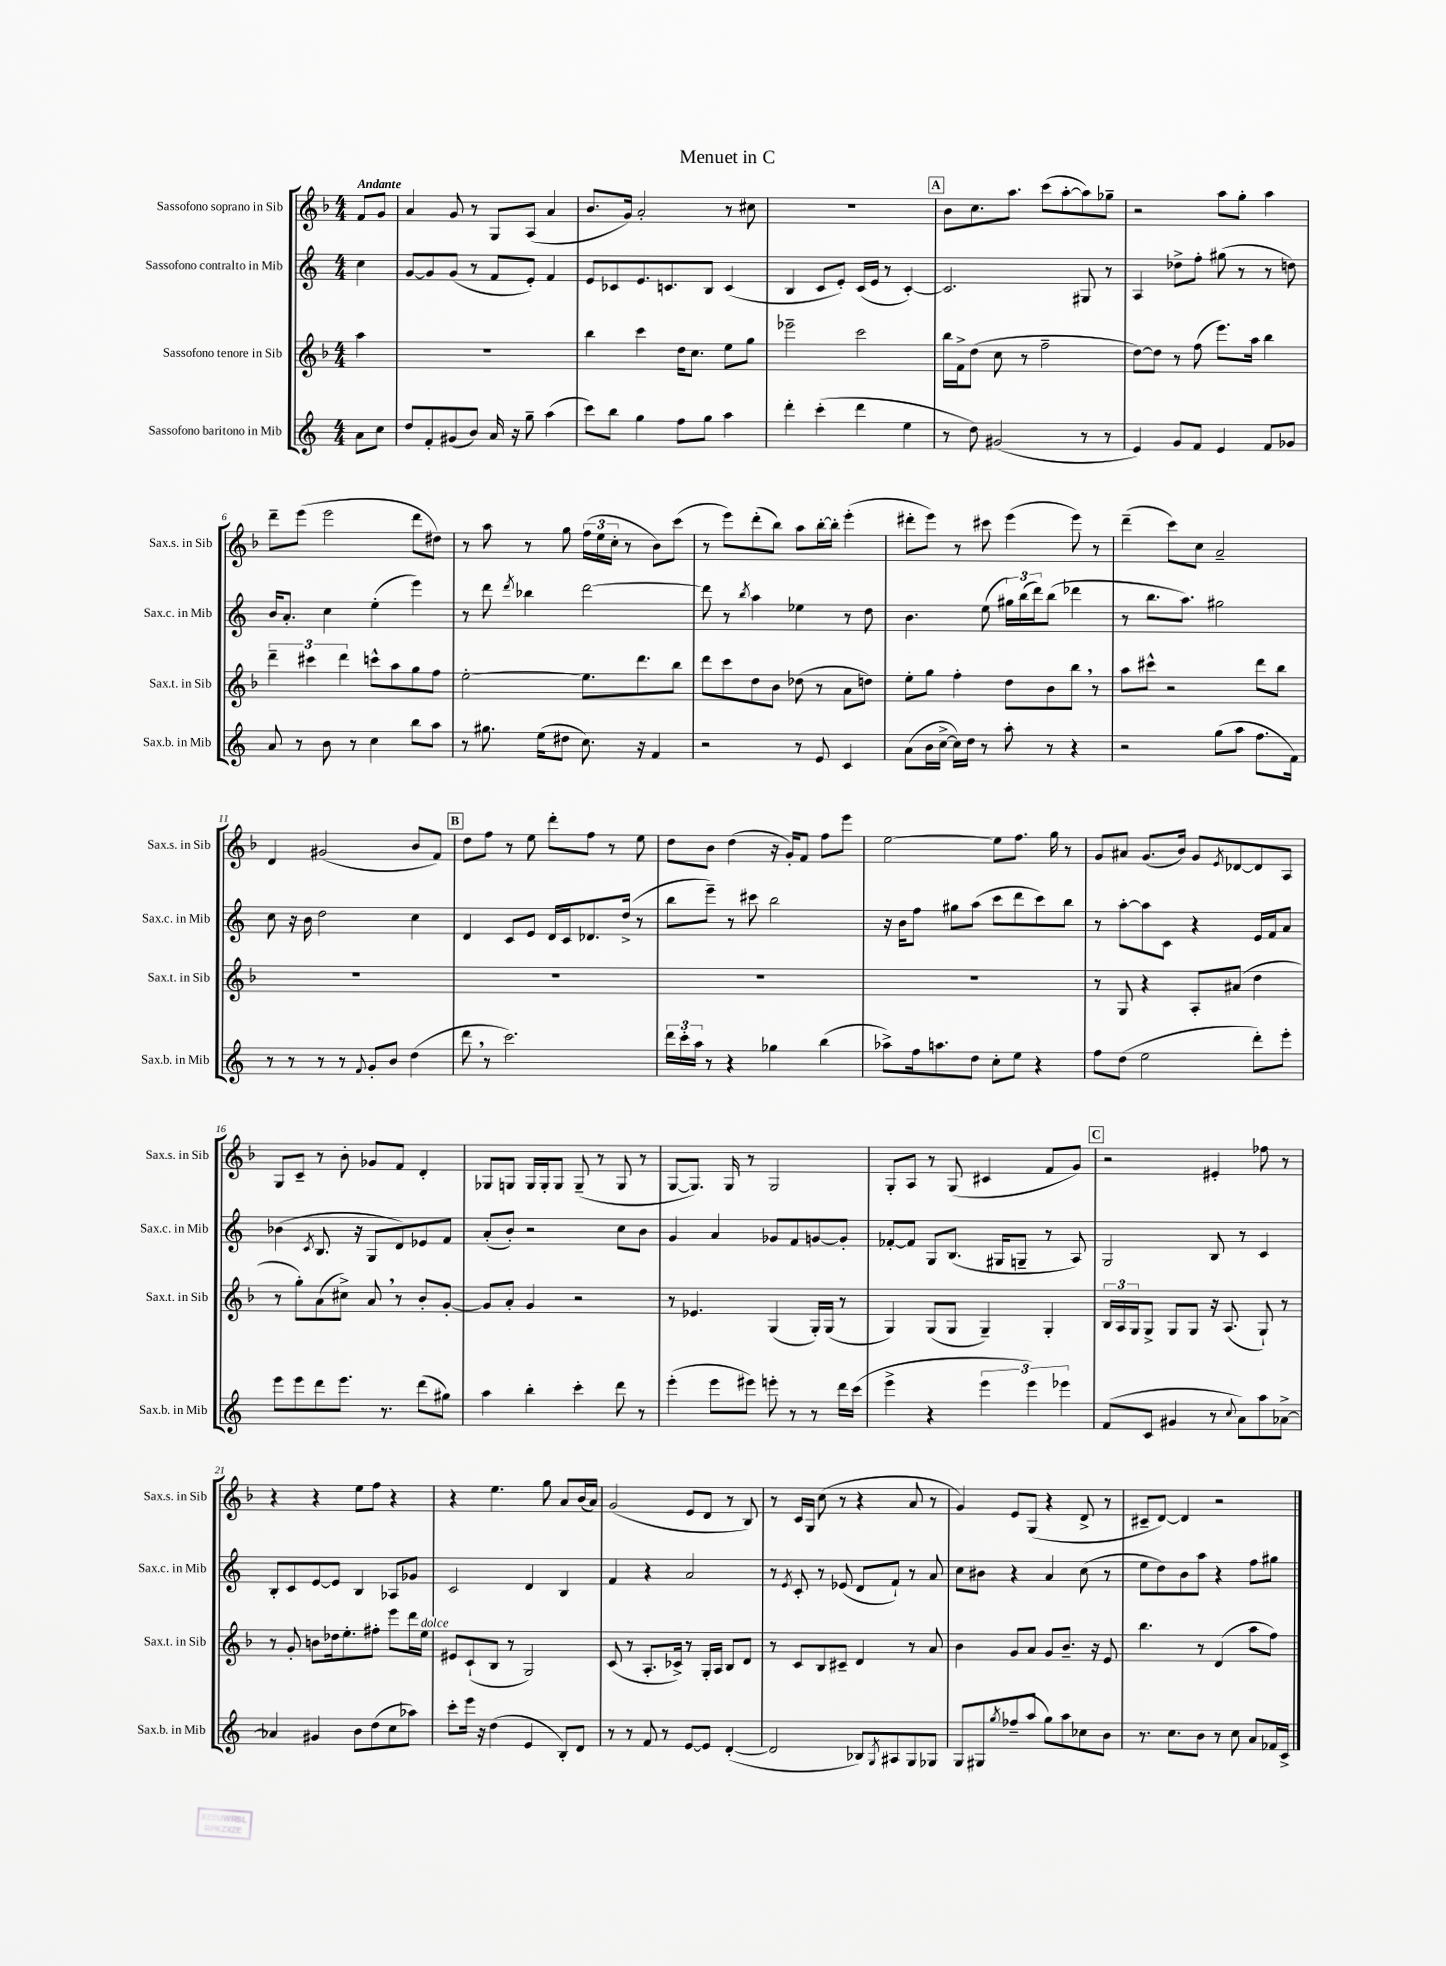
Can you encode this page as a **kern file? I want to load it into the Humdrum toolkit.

**kern	**kern	**kern	**kern
*staff4	*staff3	*staff2	*staff1
*clefG2	*clefG2	*clefG2	*clefG2
*k[]	*k[b-]	*k[]	*k[b-]
*M4/4	*M4/4	*M4/4	*M4/4
8a\L	4aa\	4cc\	8f/L
8cc\J	.	.	8g/J
=	=	=	=
8dd/L	1r	[8g/L	4a/
8f'/	.	8g/]	.
(8g#/	.	(8g/J	8g/
8b/J)	.	8r	8r
16a/	.	8f/L	8G/L
16r	.	.	.
8gg~\	.	8e'/J)	(8A/J
(4aa\	.	4f/	4a/
=	=	=	=
8ccc\L)	4bb-\	8e/L	8.b-/L
8bb\J	.	8c-/	.
.	.	.	16g/Jk)
4gg\	4ccc\	8.e/	2a'/
.	.	8.c/	.
8ff\L	16dd\LK	.	.
.	8.cc\J	.	.
8gg\J	.	8B/J	.
4aa\	8ee\L	(4c/	8r
.	8gg\J	.	8cc#\
=	=	=	=
4ddd'\	2eee-~\	4B/	1r
(4ccc'\	.	8c/L	.
.	.	8e'/J)	.
4ddd\	2ccc\	(16c/LL	.
.	.	16e/JJ	.
.	.	8r	.
4ee\	.	[4c'/)	.
=	=	=	=
8r	16bb-\LL	2.c/]	8b-\L
.	16f^\J	.	.
8dd\)	(8dd\J	.	8.cc\
(2g#/	8cc\	.	.
.	.	.	8.aa\J
.	8r	.	.
.	2ff~\	.	(8ccc\L
.	.	.	[8aa'\
8r	.	8G#/	8aa\])
8r	.	8r	8gg-~\J
=	=	=	=
4e/)	[8dd\L)	4A/	2r
.	8dd\]J	.	.
8g/L	8r	8dd-^\L	.
8f/J	(8ff\	8ff'\J	.
4e/	8.eee\L)	(8gg#\	8aa\L
.	.	8r	8gg'\J
.	16aa\Jk	.	.
8f/L	4bb-\	8r	4aa\
8g-/J	.	8dd\)	.
=	=	=	=
8a/	6ddd~\	16b/LK	8ddd~\L
.	.	8.a'/J	.
8r	.	.	(8eee\J
.	6ccc#\	.	.
8b\	.	4cc\	2eee\
.	6ddd\	.	.
8r	.	.	.
4cc\	8ccc^^\L	(4ee'\	.
.	8aa\	.	.
8bb\L	8gg\	4eee\)	8ddd\L
8aa\J	8ff\J	.	8dd#\J)
=	=	=	=
8r	[2ee'\	8r	8r
8.gg#\	.	8ddd\	8aa\
.	.	8qddd/	.
.	.	4bb-\	8r
(16ee\LK	.	.	.
8dd#\J	.	.	8gg\
8.cc\)	8.ee\]L	[2ddd\	(24ff\LL
.	.	.	24ee\
.	.	.	24cc'\JJ
.	.	.	8r
16r	8.ddd\	.	.
4f/	.	.	8b-\L)
.	8bb-\J	.	(8ccc\J
=	=	=	=
2r	8ddd\L	8ddd\]	8r
.	8ccc\	8r	8eee\L)
.	.	8qbb/	.
.	8dd\	4aa\	(8ddd'\
.	8b-\J	.	8bb-\J)
8r	(8dd-\	4ee-\	8aa\L
8e/	8r	.	[16bb-'\L
.	.	.	16bb-'\]JJ
4c/	8a\L	8r	(4eee'\
.	8dd\J)	8dd\	.
=	=	=	=
(8a\L	8ee'\L	4.b\	8ddd#'\L
16b\L	8gg\J	.	8eee\J)
[16cc^\JJ	.	.	.
16cc\]LL)	4ff'\	.	8r
16dd\JJ	.	.	.
8r	.	(8ee\	8ccc#\
8aa'\	8dd\L	24gg#\LL)	(4eee\
.	.	(24bb\	.
.	.	24ddd\J)	.
8r	8b-\	(8bb\J	.
4r	8bb-\J	4ddd-\	8eee\)
.	8r	.	8r
=	=	=	=
2r	8aa\L	8r	(4ddd~\
.	8ccc#^^\J	8.bb\L	.
.	2r	.	8ccc\L)
.	.	8.aa\J)	.
.	.	.	8cc\J
(8gg\L	.	2gg#\	2a~/
8aa\J	.	.	.
8.ff\L	8ddd\L	.	.
.	8bb-\J	.	.
16f\Jk)	.	.	.
=	=	=	=
8r	1r	8cc\	4d/
8r	.	16r	.
.	.	16b\	.
8r	.	2dd\	(2g#/
8r	.	.	.
8qqf/	.	.	.
8g'/L	.	.	.
8b/J	.	.	.
(4dd\	.	4cc\	8b-/L
.	.	.	8f/J)
=	=	=	=
8ddd\	1r	4d/	8dd\L
8r	.	.	8ff\J
2.ccc\)	.	8c/L	8r
.	.	8e/J	8ee\
.	.	16d/LL	8ddd'\L
.	.	16c/J	.
.	.	8.d-/	8ff\J
.	.	.	8r
.	.	(16dd^/Jk	.
.	.	8r	8ee\
=	=	=	=
24ddd\LL	1r	8bb\L	8dd\L
24ccc'\	.	.	.
24aa\JJ	.	.	.
8r	.	8eee~\J)	8b-\J
4r	.	8r	(4dd\
.	.	8ccc#\	.
4gg-\	.	2bb\	16r
.	.	.	16g'/LK)
.	.	.	8f/J
(4bb\	.	.	8ff\L
.	.	.	8eee\J
=	=	=	=
8aa-^\L)	1r	16r	[2ee\
.	.	16b\LK	.
16ff\k	.	8ff\J	.
8.aa\	.	.	.
.	.	8gg#\L	.
8dd\J	.	(8aa\J	.
8cc'\L	.	8ccc\L	8ee\]L
8ee\J	.	8ddd\	8.ff\J
4r	.	8ccc\)	.
.	.	.	16gg\
.	.	8bb\J	8r
=	=	=	=
8ff\L	8r	8r	8g/L
(8dd\J	8G/	[8aa'\L	8a#/J
2ee\	4r	8aa\]	(8.g/L
.	.	8c\J	.
.	.	.	16b-/Jk)
.	8A'/L	4r	8g/L
.	.	.	8qe/
.	(8a#/J	.	[8d-/
8ddd'\L)	4dd\	16e/LL	8d-/]
.	.	16f/J	.
8eee'\J	.	8a/J	8A/J
=	=	=	=
8eee\L	8r	(4b-\	8G/L
8eee\	8gg'\L)	.	8c~/J
.	.	8qc/	.
8ddd\	(8a\	8.B/	8r
8.eee\J	8cc#^\J)	.	8b-'\
.	.	16r	.
.	8a/	8G/L	8g-/L
8.r	.	.	.
.	8r	8d/)	8f/J
(8ddd\L	8b-'/L	8e-/	4d'/
8gg#\J)	[8g'/J	8f/J	.
=	=	=	=
4aa\	8g/]L	(8a'/L	8G-/L
.	8a'/J	8b'/J)	8G/J
4bb'\	4g/	2r	16G/LL
.	.	.	16G'/J
.	.	.	8G/J
4ccc'\	2r	.	(8G~/
.	.	.	8r
8ddd\	.	8cc\L	8G/
8r	.	8b\J	8r
=	=	=	=
(4eee'\	8r	4g/	[8G/L
.	4.e-/	.	8.G/]J)
8eee\L	.	4a/	.
.	.	.	16G/
8eee#\J)	.	.	8r
8eee'\	(4G/	8g-/L	2G/
8r	.	8f/	.
8r	16G'/LL)	[8g/	.
.	(16G/JJ	.	.
16ddd\LL	8r	8g'/]J	.
(16ccc\JJ	.	.	.
=	=	=	=
4eee^\	4G/)	[8f-'/L	8G'/L
.	.	8f-/]J	8A/J
4r	(8G/L	8G/L	8r
.	8G/J	(8.B/J	(8G/
6eee\	4G~/)	.	4c#/
.	.	16G#/LK	.
.	.	8G~/J	.
6eee\)	.	.	.
.	4G'/	8r	8f/L
6eee-\	.	.	.
.	.	8A/)	8g/J)
=	=	=	=
(8f/L	24B-/LL	2G/	2r
.	24A/	.	.
.	24G/J	.	.
8c/J	8G^/J	.	.
4g#/	8G/L	.	.
.	8G/J	.	.
8r	16r	8B/	4e#'/
.	(8.A/	.	.
8qqcc/	.	.	.
8a\L)	.	8r	.
8aa\	8G`/)	4c/	8ff-\
[8a-^\J	8r	.	8r
=	=	=	=
4a-/]	8r	8B'/L	4r
.	8g'/	8c/	.
4g#/	8b\L	[8e/	4r
.	16dd-\k	8e/]J	.
.	8.ee'\	.	.
8b\L	.	4B/	8ee\L
(8dd\	8ff#'\J	.	8ff\J
8cc\	8eee\L	8A-/L	4r
8aa-\J)	16ddd\L	8g-/J	.
.	16ee\JJ	.	.
=	=	=	=
8ccc'\L	8e#/L	2c/	4r
16eee\Jk	(8c`/	.	.
16r	.	.	.
(4dd\	8B-/J	.	4.ee\
.	8r	.	.
4e/	2G/)	4d/	.
.	.	.	8gg\
8B'/L)	.	4B/	8a/L
8d/J	.	.	(16b-/L
.	.	.	16a/JJ)
=	=	=	=
8r	(8c/	4f/	(2g/
8r	8r	.	.
8f/	8.A'/L	4r	.
8r	.	.	.
.	16c-^/Jk)	.	.
[8e/L	8r	2a/	8e/L
8e/]J	16G'/LL	.	8d/J
.	16A/JJ	.	.
([4d'/	8B-/L	.	8r
.	8d/J	.	8B-/)
=	=	=	=
2d/]	8r	8r	8r
.	.	8qe/	.
.	8c/L	8c'/	16c/LL
.	.	.	16G/JJ
.	8B-/	8r	(8cc\
.	8c#~/J	(8e-/	8r
8B-/L)	4d/	8d/L	4r
8qG/	.	.	.
8A#/	.	8f`/J)	.
8G/	8r	8r	8a/
8G-/J	8a/	8a/	8r
=	=	=	=
8G/L	4b-\	8cc\L	4g/)
8G#/	.	8b#\J	.
8qgg/	.	.	.
(8ff-~/	8g/L	4r	8e/L
8aa/J	8a/J	.	(8G/J
8gg\L)	8g/L	4a/	4r
8aa\	8.b-~/J	.	.
8cc-\	.	(8cc\	8d^/
.	16r	.	.
8b\J	8e/	8r	8r
=	=	=	=
8.r	4.bb-\	8ee\L	8c#~/L
.	.	8dd\)	[8d/J)
8.cc\L	.	.	.
.	.	8b\	4d/]
8b\J	8r	8aa\J	.
8r	(4d/	4r	2r
8cc\	.	.	.
8a/L	8aa\L	8ff\L	.
16f-/L	8ff\J)	8gg#\J	.
16c^/JJ	.	.	.
==	==	==	==
*-	*-	*-	*-
